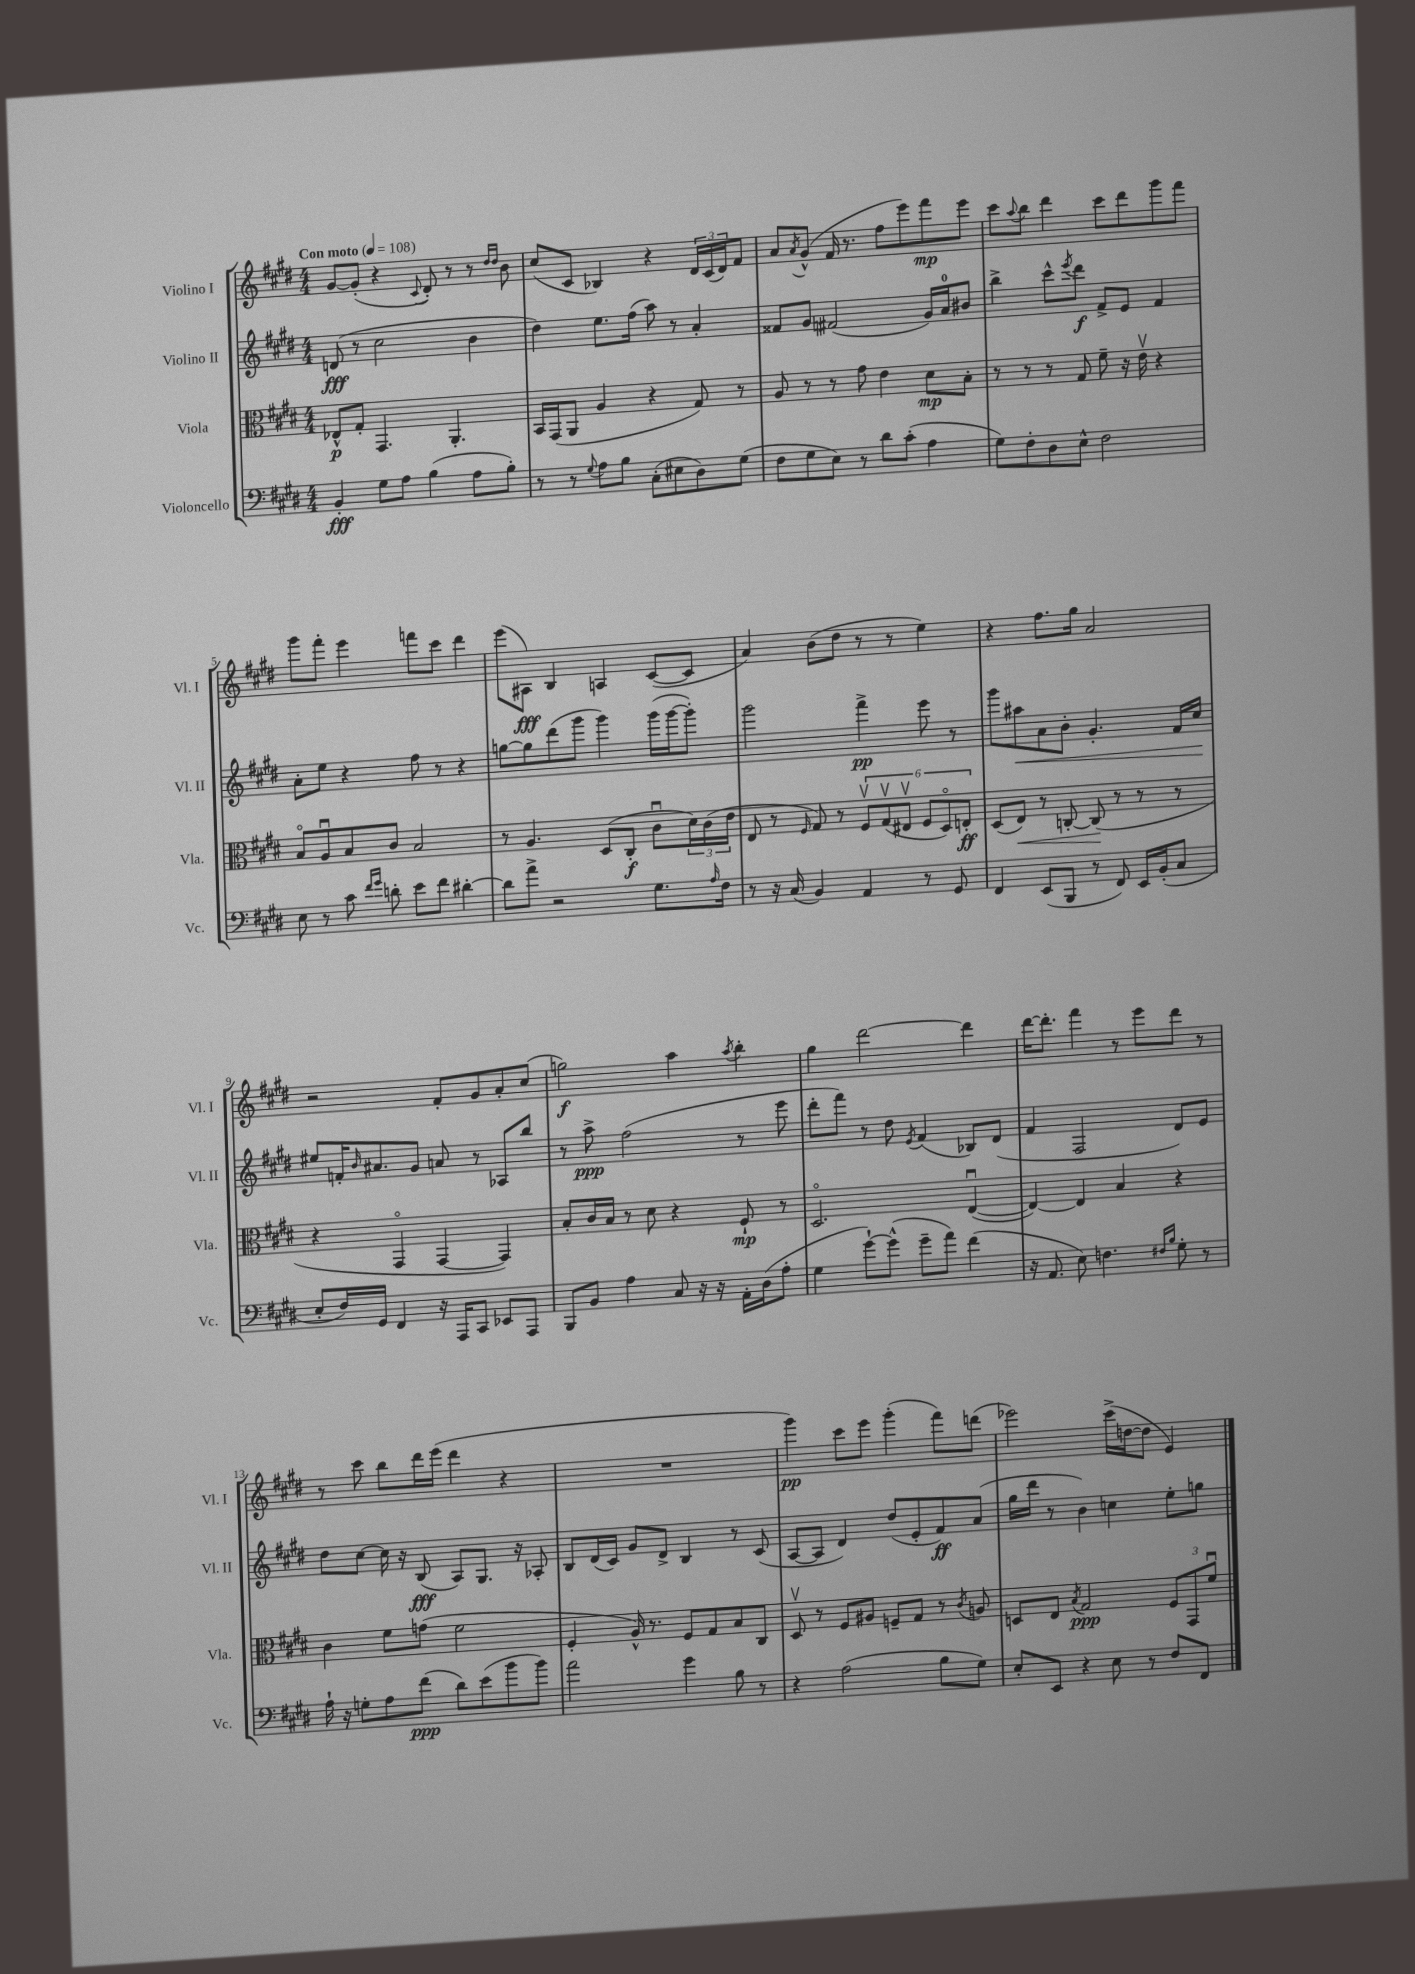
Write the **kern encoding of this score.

**kern	**kern	**kern	**kern
*staff4	*staff3	*staff2	*staff1
*clefF4	*clefC3	*clefG2	*clefG2
*k[f#c#g#d#]	*k[f#c#g#d#]	*k[f#c#g#d#]	*k[f#c#g#d#]
*M4/4	*M4/4	*M4/4	*M4/4
*MM108	*MM108	*MM108	*MM108
4BB'	8E-^^	(8d	[8g#
.	8G#'	8r	(8g#']
8G#	4.GG#	2cc#	4r
8A	.	.	.
.	.	.	8qqc#
(4B	.	.	8d#')
.	4.AA'	.	8r
8A	.	4b	8r
.	.	.	16qqdd#
.	.	.	16qqdd#
8B')	.	.	8b
=	=	=	=
8r	16BB	4dd#)	(8cc#
.	(16GG#	.	.
8r	8AA	.	8c#
8qqG#	.	.	.
8A	4A	8.ee	4B-)
8B	.	.	.
.	.	(16ff#	.
(8C#'	4r	8aa)	4r
8E#	.	8r	.
8D#)	8G#)	4a'	24d#
.	.	.	(24c#
.	.	.	24d#)
(8G#	8r	.	8f#
=	=	=	=
8F#	8A	8f##	8a
.	.	.	8qa
8G#	8r	8g#	(8g#^^
8E)	8r	(2f#	16f#
.	.	.	8.r
8r	8g#	.	.
8d#	4e	.	8ff#
(8c#'	.	.	8eee)
4A	8d#	16g#)	8fff#
.	.	16a	.
.	8B'	8b#	8eee
=	=	=	=
8G#)	8r	4bb^	8ccc#
.	.	.	8qqaa
8F#'	8r	.	8bb
8D#	8r	8ccc#^^	4ddd#
.	.	8qeee	.
8E^^	8G#	8ddd#	.
2F#	8f#~	8f#^	8ccc#
.	16r	8e	8ddd#
.	16ev	.	.
.	4r	4f#	8ggg#
.	.	.	8fff#
=	=	=	=
8E	8Bo	8a'	8ggg#
8r	8Au	8ee	8fff#'
8c#	8B	4r	4eee
16qqf#	.	.	.
16qqg#	.	.	.
8d'	8c#	.	.
8e	2B	8ff#	8fff
8f#	.	8r	8ccc#
[4d#'	.	4r	4ddd#
=	=	=	=
8d#]	8r	[8gg	(8eee
8a^	4.A	8gg]	8A#)
2r	.	(8ddd#	4B
.	.	8ggg#	.
.	(8D#	4ggg#)	4A
.	8C#'	.	.
8.G#	8c#u	(16ggg#	([8c#
.	.	[16ggg#	.
.	24d#)	8ggg#'])	8c#]
.	(24c#	.	.
16qqA	.	.	.
16F#	.	.	.
.	24e	.	.
=	=	=	=
8r	8E	2ggg#	4a)
16r	8r	.	.
(16C#	.	.	.
.	16qqF#	.	.
4BB)	8G#)	.	(8b
.	8r	.	8dd#
4AA	12F#v	4fff#^	8r
.	(12G#v	.	.
.	.	.	8r
.	12E#v	.	.
8r	12F#	8eee	4ee)
.	12D#o)	.	.
8GG#	.	8r	.
.	12E'	.	.
=	=	=	=
4FF#	(8D#	8ggg#	4r
.	8E)	8aa#	.
(8EE	8r	8a	8.ff#
8BBB	[8C'	8b'	.
.	.	.	16gg#
8r	(8C]	4.g#'	2a
8FF#)	8r	.	.
16EE	8r	.	.
(16BB'	.	.	.
8C#	8r	16f#	.
.	.	16cc#	.
=	=	=	=
8E'	4r	8ee#	2r
16F#)	.	16f'	.
.	.	16qqb	.
16GG#	.	8.a#	.
4FF#	4GG#o	.	.
.	.	8g#	.
16r	[4GG#	8a	8f#'
16AAA	.	.	.
8CC#	.	8r	8g#
8EE-	4GG#])	8A-	8a'
8AAA	.	8bb	(8cc#
=	=	=	=
8BBB	8B'	8r	2gg)
8BB	16c#	8aa^	.
.	16B	.	.
4A	8r	(2ff#	.
.	8d#	.	.
8C#	4r	.	4aa
16r	.	.	.
16r	.	.	.
.	.	.	8qaa
16AA'	8F#`	8r	4bb'
(16D#	.	.	.
8A'	8r	8eee	.
=	=	=	=
4G#	2.D#o	8ddd#'	4gg#
.	.	8fff#)	.
[8g#`)	.	8r	[2ddd#
(8g#^^]	.	8dd#	.
.	.	8qe	.
8g#~	.	(4f#	.
8a)	.	.	.
(4f#	([4Eu	8B-)	4ddd#]
.	.	(8d#	.
=	=	=	=
16r	4E_)	4f#	[16ddd#
8.AA	.	.	8.ddd#']
8E)	4E]	2F#	4fff#
4.F	.	.	.
.	4B	.	8r
.	.	.	8eee
16qqF#	.	.	.
16qqB	.	.	.
8G#'	4r	8d#)	8ddd#
8r	.	8e	8r
=	=	=	=
16A`	4c#	8dd#	8r
16r	.	.	.
8G'	.	[8cc#	8ccc#
8A	8f#	16cc#]	8bb
.	.	16r	.
(8f#	(8g	(8B	16ddd#
.	.	.	(16eee
8d#)	2f#	8A)	4ddd#
(8e	.	8.G#	.
8b	.	.	4r
.	.	16r	.
8b)	.	8A-'	.
=	=	=	=
2a	4F#'	8B	1r
.	.	(16d#	.
.	.	16c#)	.
.	16A^^)	8g#	.
.	8.r	.	.
.	.	8d#^	.
4g#	8F#	4B	.
.	8G#	.	.
8B	8B	8r	.
8r	8C#	(8c#	.
=	=	=	=
4r	8D#v	[8A	4ggg#)
.	8r	8A]	.
(2A	8F#	4d#)	8ccc#
.	8A#	.	8eee
.	8F~	(8dd#	(4ggg#'
.	8G#	8e'	.
8B	8r	8f#)	8fff#)
.	8qc#	.	.
8G#)	8A	(8a	(8ddd
=	=	=	=
8E'	8D	16gg#	2eee-)
.	.	16ddd#	.
8EE	8E	8r	.
.	8qB	.	.
4r	2G#	4b)	.
8E	.	4cc	(16ccc#^
.	.	.	[16dd
8r	.	.	8dd]
8F#	12F#	8ee'	4e)
.	12GG#	.	.
8FF#	.	8gg	.
.	12f#u	.	.
==	==	==	==
*-	*-	*-	*-
